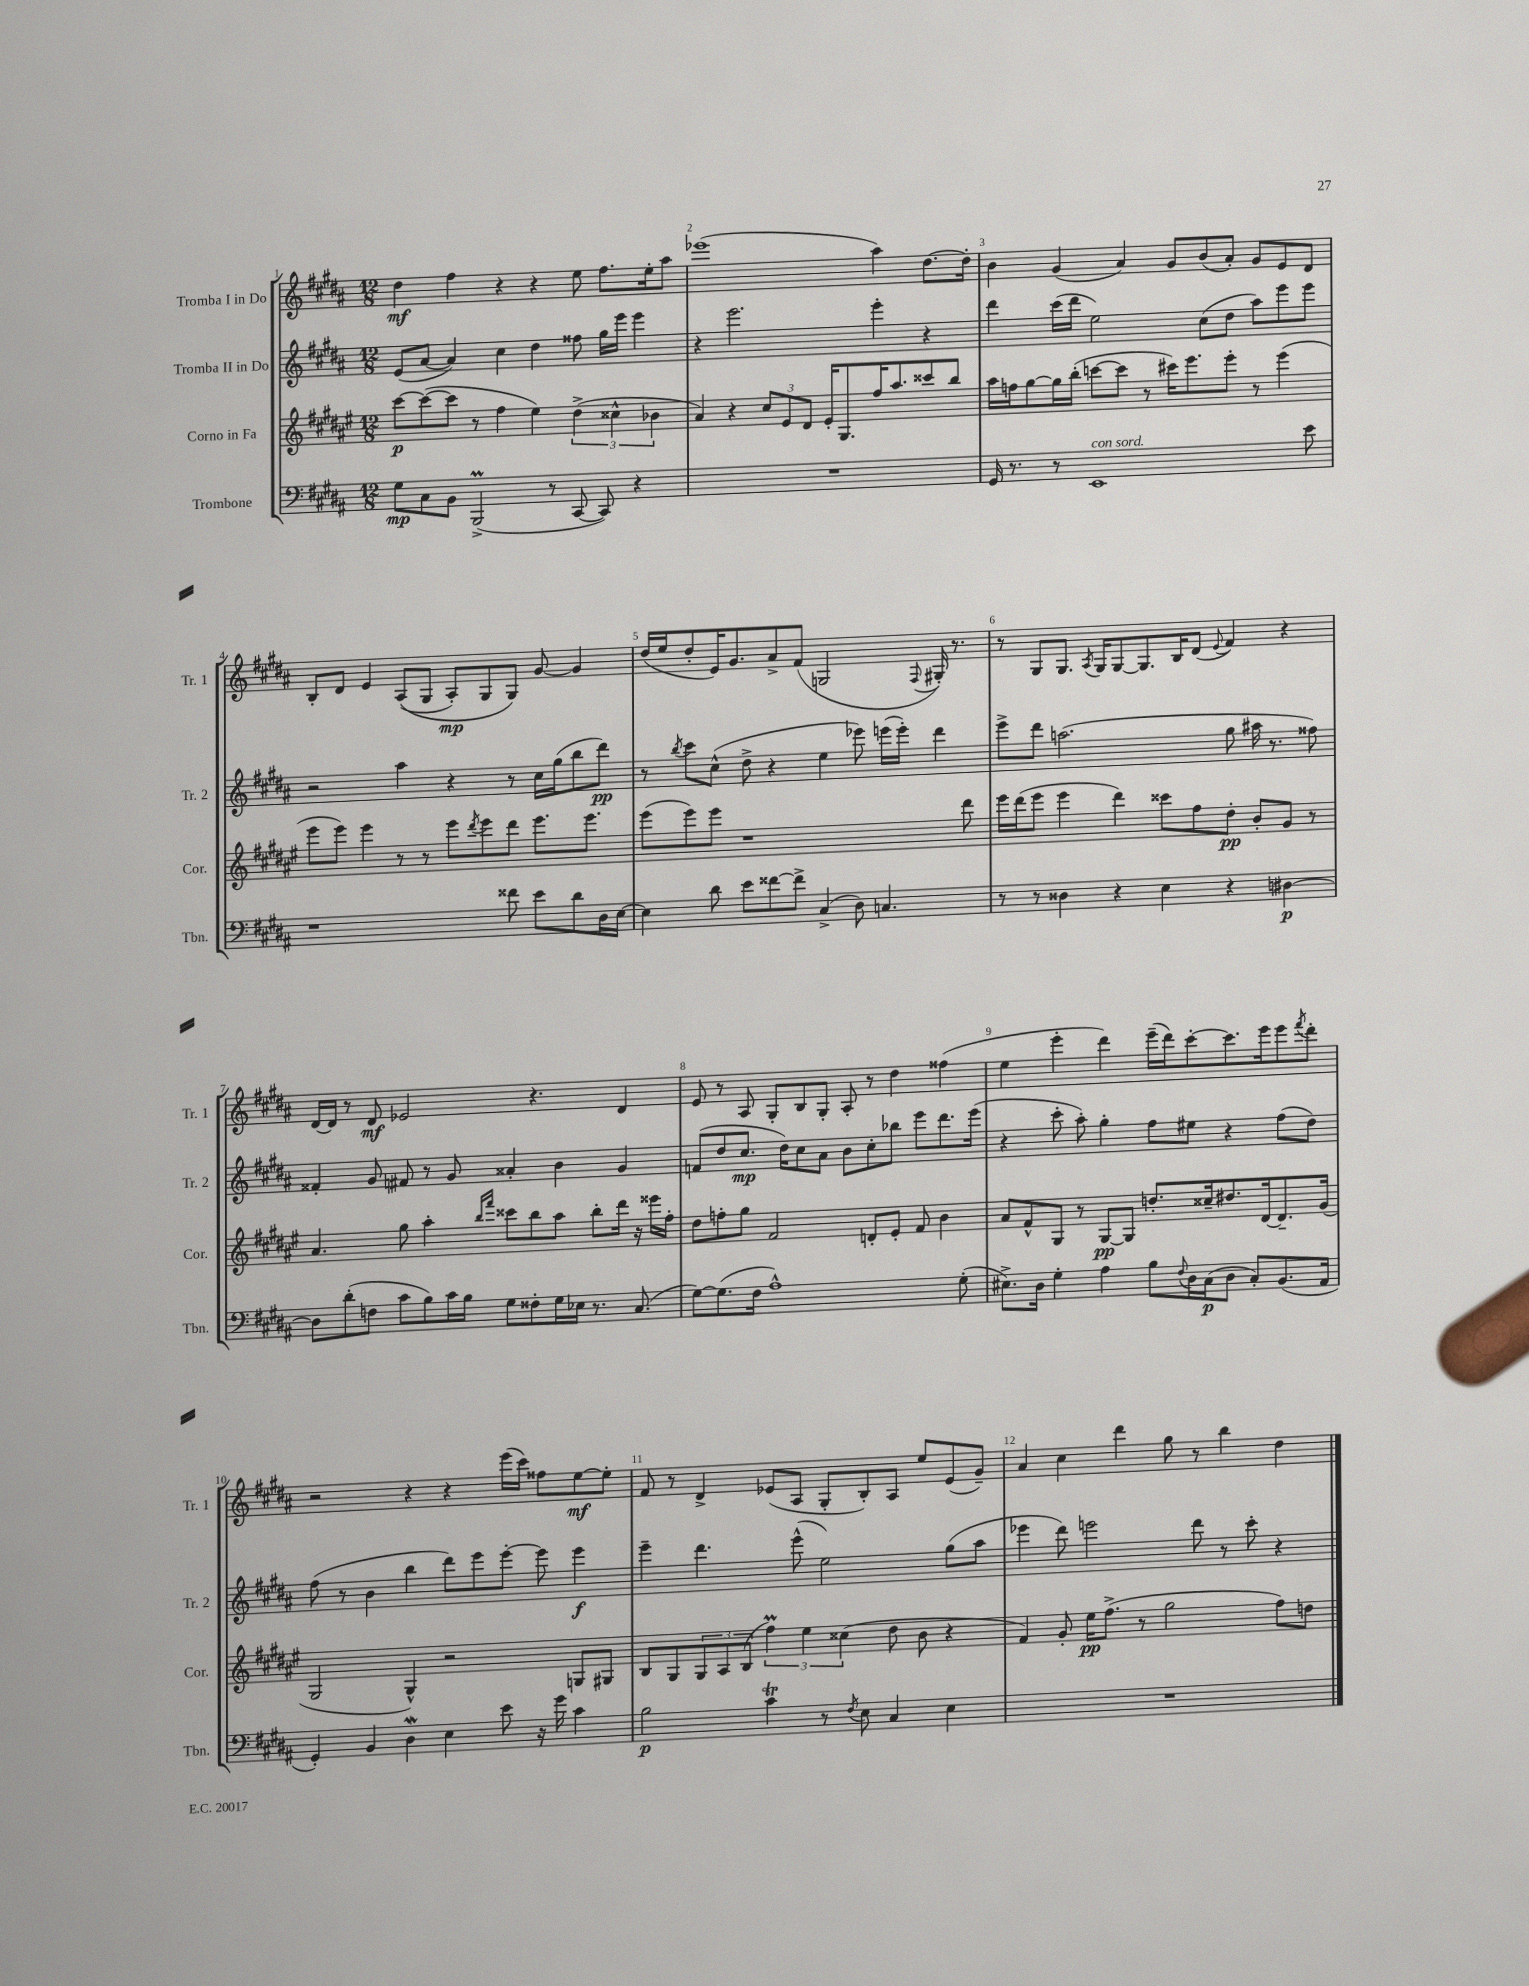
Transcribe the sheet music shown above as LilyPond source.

<<
\new StaffGroup <<
\new Staff = "s0" \with { instrumentName = "Tromba I in Do" shortInstrumentName = "Tr. 1" } {
    \clef treble \key b \major \numericTimeSignature \time 12/8
    dis''4\mf fis''4 r4 r4 e''8 fis''8. e''16-. ais''8 |
    ees'''1( ais''4) dis''8.~ dis''16-. |
    b'4 gis'4( ais'4) gis'8 b'8( ais'8-.) gis'8 e'8 dis'8 |
    b8-. dis'8 e'4 ais8(\( gis8 ais8-.\mp) gis8 gis8\) gis'8~ gis'4 |
    dis''16( e''16 dis''8-. e'16) gis'8. ais'8-> fis'8( g2 \appoggiatura { fis8 } gis16-.) r8. |
    r8 gis8 gis8. \acciaccatura { ais8 } gis16 gis8~ gis8. b16 dis'8( \appoggiatura { e'8 } fis'4) r4 |
    dis'16~ dis'16 r8 dis'8\mf ees'2 r4. dis'4 |
    e'8 r8 ais8 gis8-. b8 gis8-. ais8-. r8 dis''4 fisis''4( |
    e''4 e'''4-. dis'''4) e'''16--( dis'''16) cis'''8~-. cis'''8. e'''16 e'''8 \acciaccatura { fis'''8 } dis'''8-. |
    r2 r4 r4 e'''16( cis'''16) fisis''8 e''8~\mf e''8-. |
    fis'8 r8 dis'4-> ees'8( ais8 gis8-. b8-.) ais8 e''8 ees'8( gis'8--) |
    ais'4 cis''4 dis'''4 gis''8 r8 b''4 dis''4 \bar "|." |
}
\new Staff = "s1" \with { instrumentName = "Tromba II in Do" shortInstrumentName = "Tr. 2" } {
    \clef treble \key b \major \numericTimeSignature \time 12/8
    e'8( ais'8~ ais'4) cis''4 dis''4 fisis''8 gis''16 e'''16 e'''4 |
    r4 e'''2. e'''4-. r4 |
    dis'''4 cis'''16( dis'''16 e''2) cis''8( dis''8 ais''8) e'''8 e'''8 |
    r2 ais''4 r4 r8 cis''16 gis''16( b''8 dis'''8\pp) |
    r8 \acciaccatura { b''8 } cis'''8 cis''8-^( dis''8-> r4 e''4 ees'''8) e'''16( e'''16-.) dis'''4 |
    e'''8-> dis'''8 a''2.( gis''8 ais''16 r8. fisis''8) |
    fisis'4-. gis'8 fis'8 r8 gis'8 aisis'4-. b'4 gis'4 |
    f'8( dis''8 cis''8.\mp dis''16) cis''8 ais'8 b'8 cis''8-. bes''8 e'''8 dis'''8. e'''16( |
    r4 cis'''8-. ais''8-.) gis''4-. fis''8 eis''8 r4 fis''8( dis''8) |
    fis''8( r8 b'4 b''4 dis'''8) e'''8 e'''8~-. e'''8 e'''4\f |
    e'''4-- dis'''4. e'''8-^( e''2) gis''8( ais''8 |
    ees'''4 dis'''8) e'''2 dis'''8 r8 cis'''8-. r4 \bar "|." |
}
\new Staff = "s2" \with { instrumentName = "Corno in Fa" shortInstrumentName = "Cor." } {
    \clef treble \key fis \major \numericTimeSignature \time 12/8
    cis'''8~\p cis'''8~( cis'''8 r8 fis''4 eis''4) \tuplet 3/2 { dis''4->( cisis''4-^ bes'4 } |
    ais'4) r4 \tuplet 3/2 { cis''8 eis'8 dis'8 } eis'16-. gis8. fis''16 ais''8. cisis'''8 b''8 |
    ais''16 f''16 gis''8~ gis''16 b''16-.( c'''8~ c'''8 r8 cis'''16) eis'''8. eis'''8-. r8 eis'''4( |
    eis'''8 eis'''8) eis'''4 r8 r8 eis'''8 \acciaccatura { dis'''8 } eis'''8 dis'''8 eis'''8. eis'''8. |
    eis'''8( eis'''8) eis'''8 r1 dis'''8 |
    eis'''16 dis'''16( eis'''8 eis'''4 dis'''4) cisis'''8 fis''8 dis''8-.\pp b'8-. gis'8 r8 |
    ais'4. gis''8 ais''4-. \grace { b''16 fis'''16 } cisis'''8 b''8 ais''8 b''8-. dis'''16 r16 eisis'''16 fis''16-. |
    dis''8 f''8-. gis''8 fis'2 d'8-. eis'8-. fis'8 b'4 |
    ais'8 fis'8-^ gis8 r8 gis8~\pp gis8 d''8.-. cisis''16-- dis''8. dis'16~ dis'8.-- gis'16( |
    gis2 gis4-^) r2 g8 gis8 |
    b8 gis8 \tuplet 3/2 { gis8 ais8 b8( } \tuplet 3/2 { fis''4\prall) eis''4 cisis''4( } dis''8 b'8 r4 |
    fis'4) gis'8-. eis''16\pp fis''8.->( r8 gis''2 fis''8) d''8 \bar "|." |
}
\new Staff = "s3" \with { instrumentName = "Trombone" shortInstrumentName = "Tbn." } {
    \clef bass \key b \major \numericTimeSignature \time 12/8
    gis8\mp cis8 b,8 b,,2->\prall( r8 cis,8~ cis,8) r4 |
    R1. |
    gis,16 r8. r8 e,1^\markup { \italic "con sord." } e'8 |
    r1 fisis'8 e'8 dis'8 dis16 e16~ |
    e4 dis'8 e'8 fisis'8~ fisis'8-> cis4->( dis8) c4. |
    r8 r8 disis4 r4 e4 r4 dis4~\p |
    dis8 dis'8-.( f8 cis'8 b8) cis'16 b16 gis8 fisis8-. gis16 ees16 r8. cis8.( |
    gis8~) gis8.( fis16 ais1-^) gis8-.( |
    eis8.->) dis16 gis4-. ais4 b8 \appoggiatura { fis8 } dis16 cis16\p( dis8 cis8-.) b,8.( ais,16 |
    gis,4-.) b,4 dis4\mordent e4 e'8 r16 gis'16 cis'4 |
    b2\p cis'4\trill r8 \acciaccatura { fis8 } e8 cis4 e4 |
    R1. \bar "|." |
}
>>
>>
\layout { \context { \Score \override BarNumber.break-visibility = ##(#f #t #t) barNumberVisibility = #all-bar-numbers-visible } }
